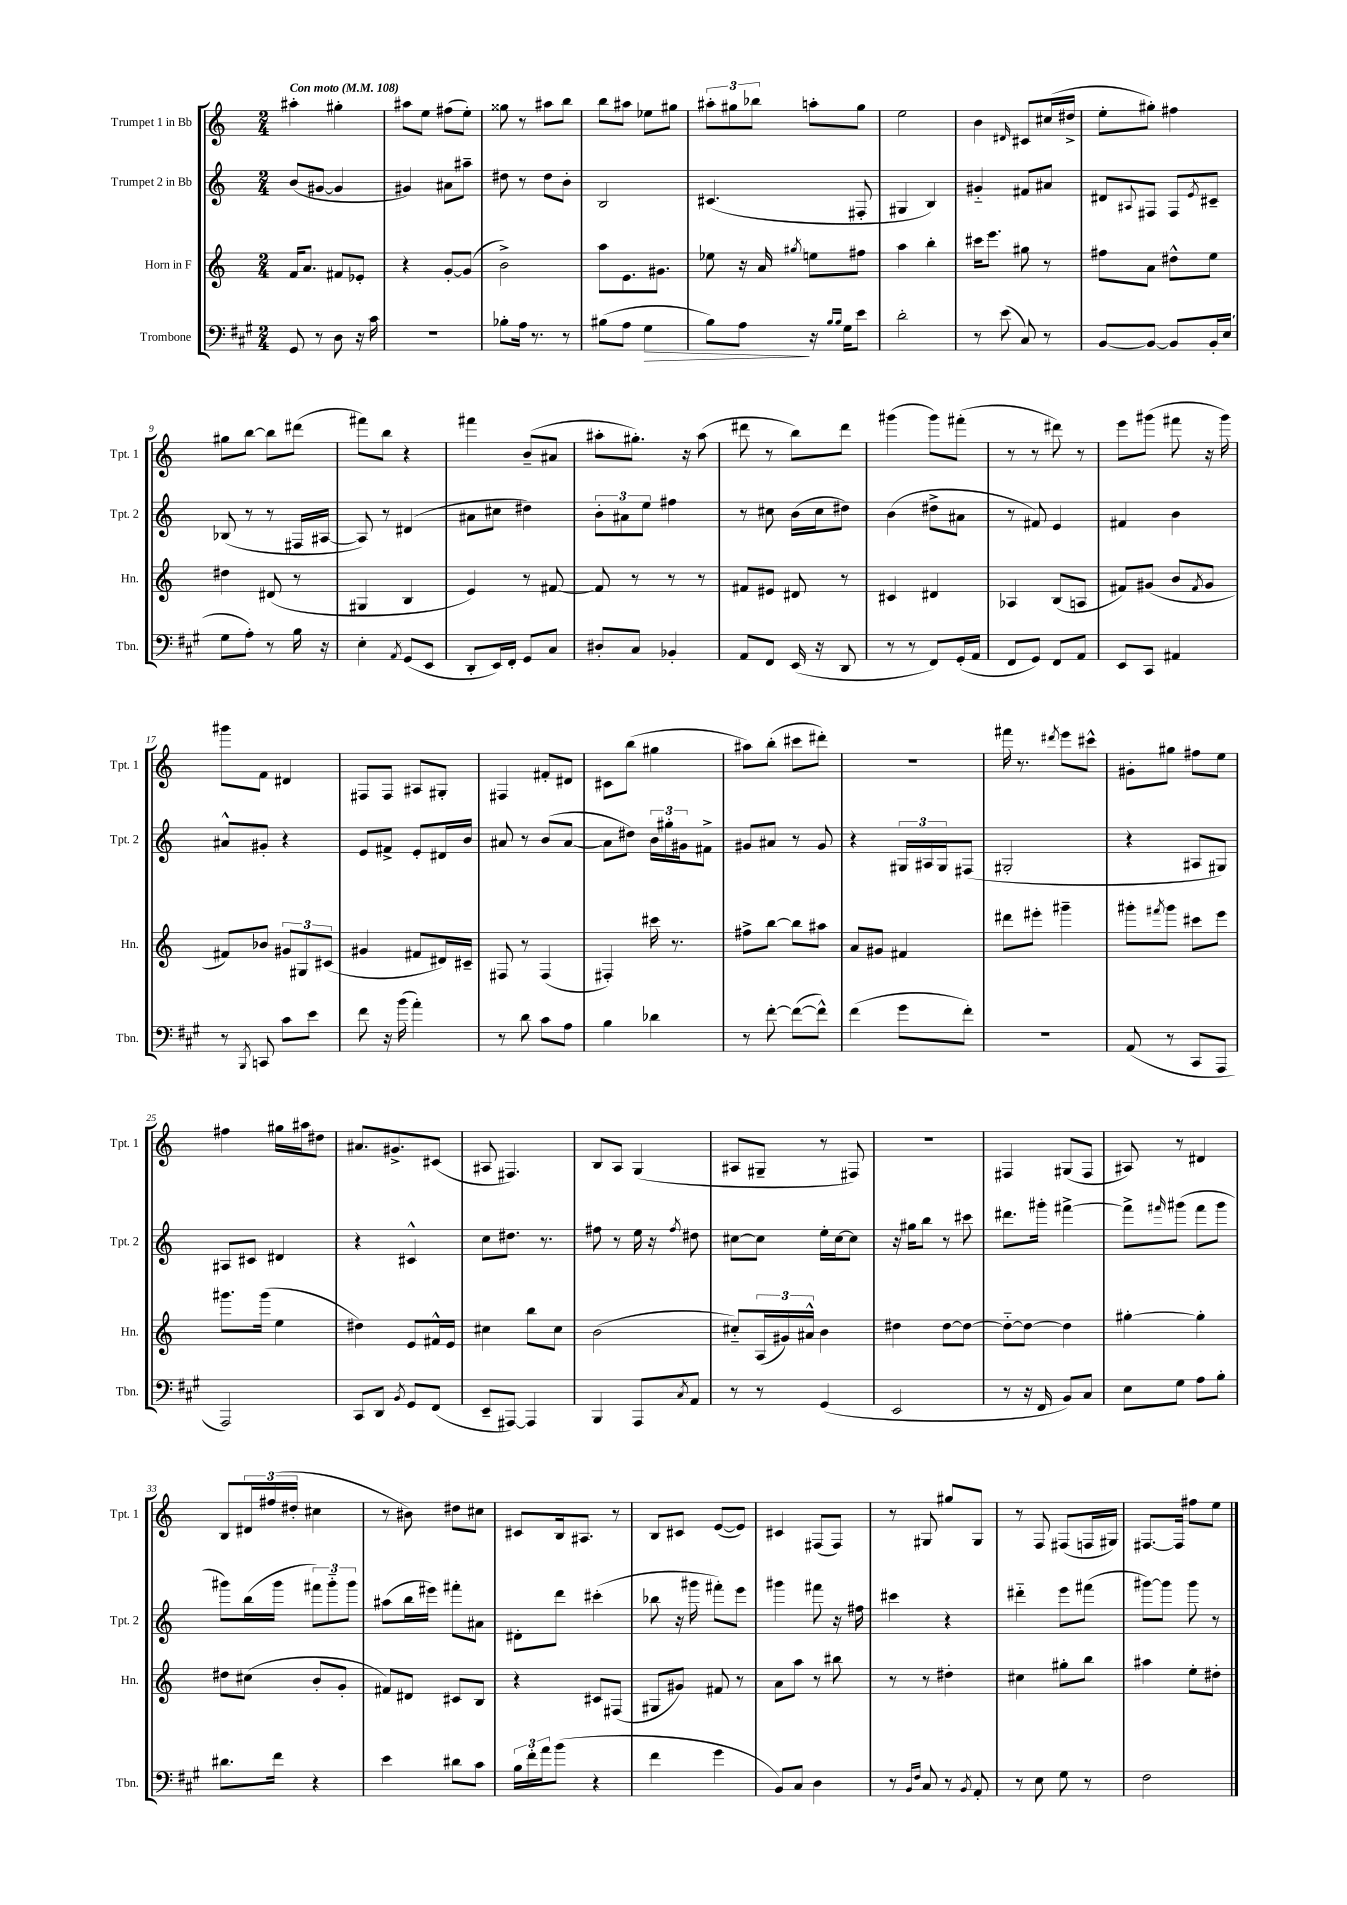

**kern	**kern	**kern	**kern
*staff4	*staff3	*staff2	*staff1
*clefF4	*clefG2	*clefG2	*clefG2
*k[f#c#g#]	*k[]	*k[]	*k[]
*M2/4	*M2/4	*M2/4	*M2/4
*MM108	*MM108	*MM108	*MM108
8GG#	16f	(8b	4aa#'
.	8.a	.	.
8r	.	[8g#	.
8D	8f#	4g#]	4gg#'
16r	8e-'	.	.
16c#	.	.	.
=	=	=	=
2r	4r	4g#)	8aa#
.	.	.	8ee
.	[8g'	8a#	(8ff#
.	(8g]	8aa#~	8ee')
=	=	=	=
8B-'	2b^)	8dd#	8gg##
16A	.	8r	8r
8.r	.	.	.
.	.	8dd#	8aa#
8r	.	8b'	8bb
=	=	=	=
(8B#	8aa	2B	8bb
8A	8.e	.	8aa#
4G#	.	.	8ee-
.	8.g#	.	.
.	.	.	8gg#
=	=	=	=
8B)	8ee-	(4.c#	12aa#'
.	.	.	12gg#
8A	16r	.	.
.	.	.	12bb-
.	16a	.	.
.	8qgg#	.	.
16r	8ee	.	8aa'
16qqB	.	.	.
16qqB	.	.	.
16G#	.	.	.
8e	8ff#	8F#'	8gg#
=	=	=	=
2d'	4aa	4G#	2ee
.	4bb'	4B)	.
=	=	=	=
8r	16ccc#	4g#'~	4b
.	8.eee	.	.
(8e	.	.	.
.	.	.	16qqd#
8C#)	8gg#	8f#	8c#
8r	8r	8a#	(16cc#
.	.	.	16dd#^
=	=	=	=
[8BB	8ff#	8d#	8ee'
.	.	8qqA#	.
8BB_	8a	8F#	8gg#')
8BB]	8dd#^^	8F#	4ff#
.	.	8qe	.
16BB'	8ee	8c#~	.
(16E	.	.	.
=	=	=	=
8G#	4dd#	(8B-	8gg#
8A')	.	8r	[8bb
8r	(8d#	8r	8bb]
16B	8r	16F#	(8ddd#
16r	.	[16A#	.
=	=	=	=
4E'	4G#	8A#])	8fff#)
.	.	8r	8bb
8qAA	.	.	.
(8GG#	4B	(4d#	4r
8EE	.	.	.
=	=	=	=
8DD'	4e)	8a#	4fff#
16EE)	.	8cc#	.
16FF#'	.	.	.
8GG#	8r	4dd#)	(8b~
8C#	[8f#	.	8a#
=	=	=	=
8D#'	8f#]	12b'	8aa#'
.	.	12a#	.
8C#	8r	.	8.gg#')
.	.	12ee	.
4BB-'	8r	4ff#	.
.	.	.	16r
.	8r	.	(8aa#
=	=	=	=
8AA	8f#	8r	8ddd#
8FF#	8e#	8cc#	8r
(16EE	8d#	(16b	8bb)
16r	.	16cc#	.
8DD	8r	8dd#)	8ddd#
=	=	=	=
8r	4c#	(4b	(4ggg#
8r	.	.	.
8FF#)	4d#	8dd#^	8ggg#)
(16GG#'	.	8a#	(8fff#'
16AA	.	.	.
=	=	=	=
8FF#	4A-	8r	8r
8GG#)	.	8f#)	8r
8FF#	(8B	4e	8ddd#)
8AA	8A	.	8r
=	=	=	=
8EE	8f#)	4f#	8eee
8CC#	(8g#	.	(8ggg#
4AA#	8b	4b	8fff#
.	8qf#	.	.
.	8g#	.	16r
.	.	.	16ggg#)
=	=	=	=
8r	8f#)	8a#^^	8ggg#
8qBBB	.	.	.
8CC	8b-	8g#'	8f
8c#	12g#	4r	4d#
.	12G#	.	.
8e	.	.	.
.	(12c#	.	.
=	=	=	=
8f#	4g#	8e	8F#
16r	.	8f#^	8F#
(16b	.	.	.
4a')	8f#	8e'	8A#
.	16d#)	16d#	8G#'
.	16c#~	16b	.
=	=	=	=
8r	8F#	8a#	4F#
8d	8r	8r	.
8c#	(4F#	(8b	8f#'
8A	.	[8a#	8d#
=	=	=	=
4B	4F#')	8a#]	8c#
.	.	8dd#)	(8bb
4d-	16ccc#	24b	4gg#
.	.	24gg#'	.
.	8.r	.	.
.	.	24g#	.
.	.	8f#^	.
=	=	=	=
8r	8ff#^	8g#	8aa#)
[8f#'	[8bb	8a#	(8bb'
(8f#_	8bb]	8r	8ccc#
8f#^^])	8aa#	8g#	8ddd#')
=	=	=	=
(4f#	8a	4r	2r
.	8g#	.	.
8g#	4f#	24G#	.
.	.	24A#	.
.	.	24G#	.
8f#')	.	(8F#	.
=	=	=	=
2r	8ddd#	2G#'	16fff#
.	.	.	8.r
.	8eee#'	.	.
.	.	.	8qddd#
.	4ggg#~	.	8eee
.	.	.	8ccc#^^
=	=	=	=
(8AA	8ggg#'	4r	8g#'
.	8qfff#	.	.
8r	8ggg#	.	8gg#
8CC#	8ccc#	8A#	8ff#
8AAA	8eee	8G#)	8ee
=	=	=	=
2AAA)	8.ggg#	8A#	4ff#
.	.	8c#	.
.	(16ggg#	.	.
.	4ee	4d#	16gg#
.	.	.	16aa#
.	.	.	8dd#
=	=	=	=
8CC#	4dd#)	4r	8.a#
8DD	.	.	.
.	.	.	8.g#^
8qBB	.	.	.
8GG#	8e	4c#^^	.
(8FF#	16f#^^	.	(8c#
.	16e	.	.
=	=	=	=
8EE~	4cc#	8cc	8A#
[8AAA#)	.	8.dd#	4.F#)
4AAA#]	8bb	.	.
.	.	8.r	.
.	8cc#	.	.
=	=	=	=
4BBB	(2b	8ff#	8B
.	.	8r	8A
8AAA	.	16ee	(4G
.	.	16r	.
8qC#	.	8qff#	.
8AA	.	8dd#	.
=	=	=	=
8r	8cc#'~)	[8cc#	8A#
8r	(24A	8cc#]	8G#~
.	24g#)	.	.
.	24a#^^	.	.
(4GG#	4b	16ee'	8r
.	.	[16cc#	.
.	.	8cc#]	8F#)
=	=	=	=
2EE	4dd#	16r	2r
.	.	16gg#	.
.	.	8bb	.
.	[8dd#	8r	.
.	8dd#_	8ccc#	.
=	=	=	=
8r	8dd#'~_	8.ddd#	4F#
16r	8dd#_	.	.
16FF#	.	16ggg#'	.
8BB)	4dd#]	[4fff#^	(8G#
8C#	.	.	8F#
=	=	=	=
8E	[4gg#'	8fff#^]	8A#)
.	.	16qqfff#	.
8G#	.	(8ggg#	8r
8A	4gg#']	8fff#	4d#
8B'	.	8ggg#	.
=	=	=	=
8.d#	8dd#	8ggg#)	8B
.	(8cc#	(16bb	24d#
.	.	.	(24ff#
16f#	.	16ggg#	.
.	.	.	24dd#'
4r	8b'	12fff#)	4cc#
.	.	12ggg#'~	.
.	8g'	.	.
.	.	12ggg#	.
=	=	=	=
4e	8f#)	(8aa#	8r
.	8d#	16bb	8b#)
.	.	16eee#)	.
8d#	8c#	8fff#'	8dd#
8c#	8B	8a#	8cc#
=	=	=	=
24B	4r	8d#'	8c#
24f#'	.	.	.
24a	.	.	.
(8b	.	8ddd	16B
.	.	.	8.A#
4r	8c#	(4ccc#'	.
.	(8F#	.	8r
=	=	=	=
4f#	8G#	8bb-	8B
.	8g#)	16r	8c#
.	.	16ggg#	.
4g#	8f#	8fff#')	([8e
.	8r	8eee	8e])
=	=	=	=
8BB)	8a	4ggg#	4c#
8C#	8aa	.	.
4D	8r	8fff#	(8F#
.	8bb#	16r	8F#)
.	.	16ff#	.
=	=	=	=
8r	8r	4ccc#	8r
16qqBB	.	.	.
16qqF#	.	.	.
8C#	8r	.	8G#
8r	4dd#'	4r	8gg#
8qBB	.	.	.
8AA'	.	.	8G#
=	=	=	=
8r	4cc#	4ddd#'~	8r
8E	.	.	8F
8G#	8gg#'	8eee	(8F#
8r	8bb	(8fff#	16F
.	.	.	16G#)
=	=	=	=
2F#	4aa#	[8ggg#)	[8.F#
.	.	8ggg#]	.
.	.	.	16F#]
.	8ee'	8ggg#	8ff#
.	8dd#'	8r	8ee
==	==	==	==
*-	*-	*-	*-
